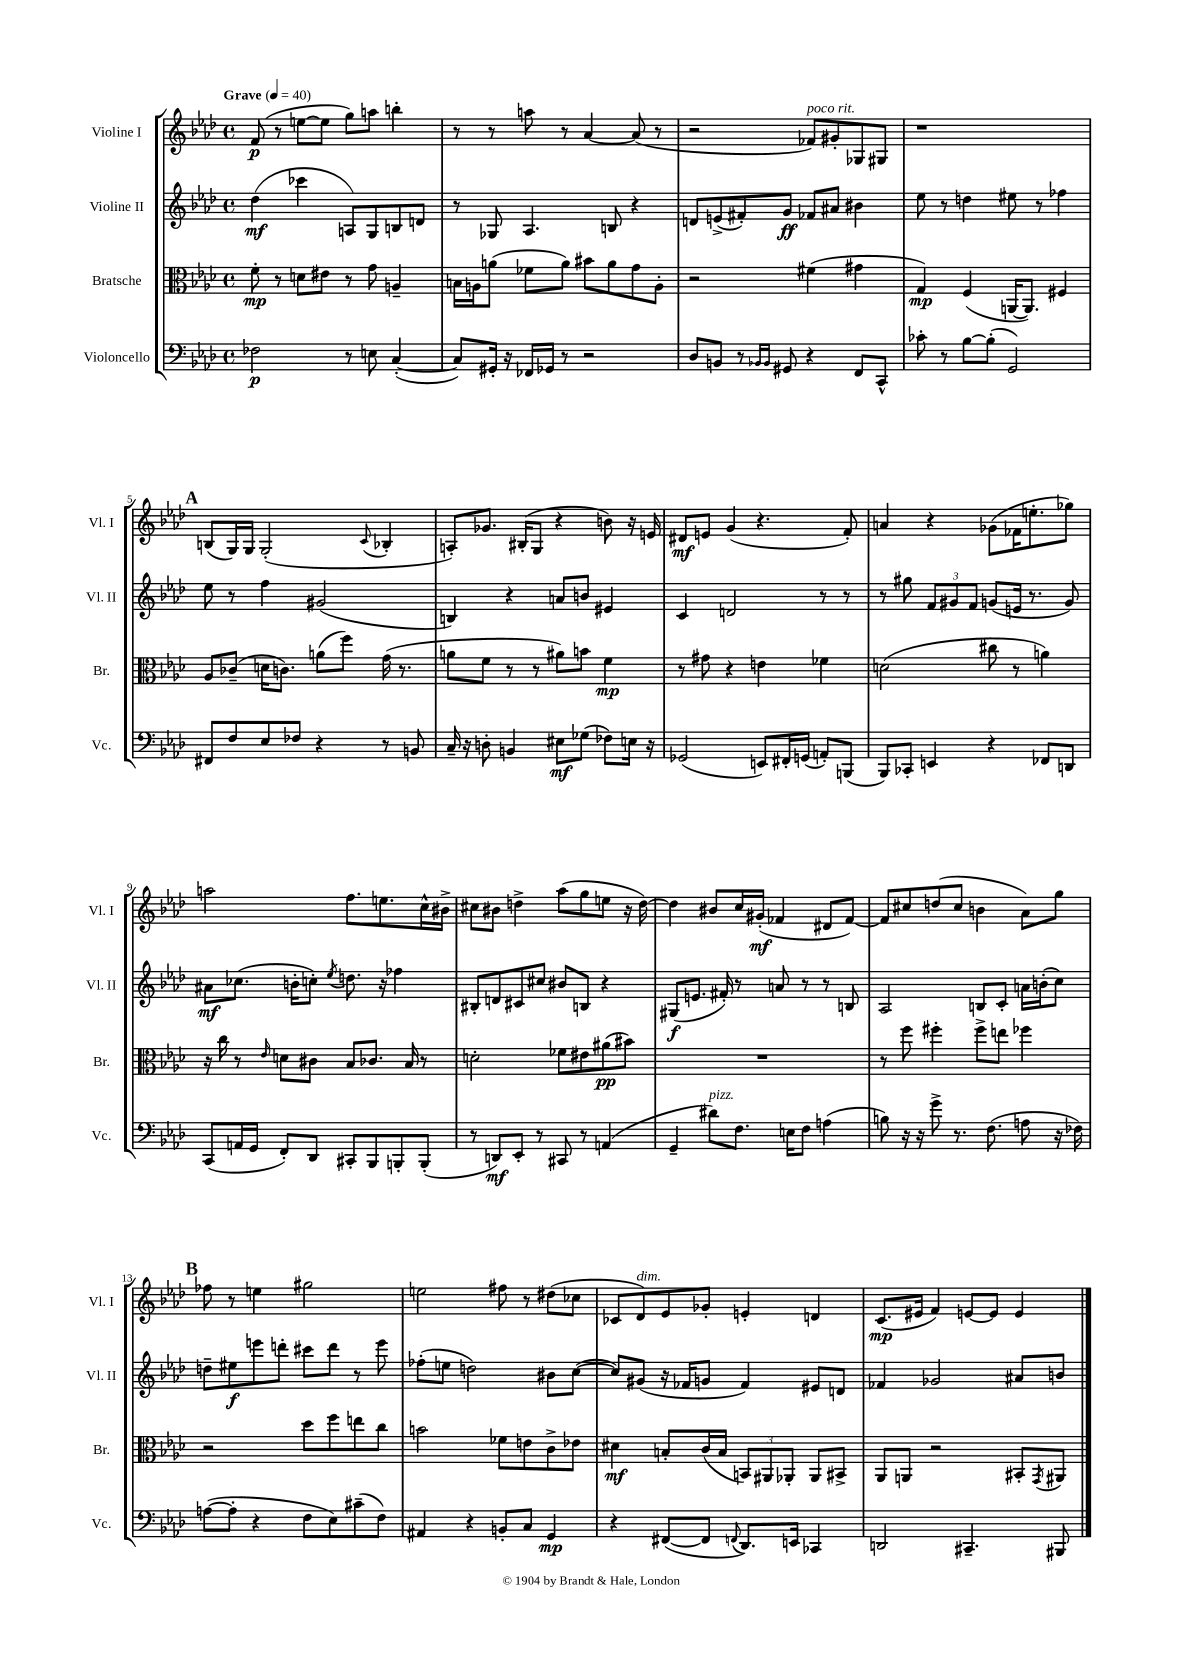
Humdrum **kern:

**kern	**kern	**kern	**kern
*staff4	*staff3	*staff2	*staff1
*clefF4	*clefC3	*clefG2	*clefG2
*k[b-e-a-d-]	*k[b-e-a-d-]	*k[b-e-a-d-]	*k[b-e-a-d-]
*M4/4	*M4/4	*M4/4	*M4/4
*met(c)	*met(c)	*met(c)	*met(c)
*MM40	*MM40	*MM40	*MM40
2F-	8f'	(4dd-	(8f
.	8r	.	8r
.	8d	4ccc-	[8ee
.	8e#	.	8ee]
8r	8r	8A)	8gg)
8E	8g	8G	8aa
([4C'	4A~	8B	4bb'
.	.	8d	.
=	=	=	=
8C])	16B	8r	8r
.	16A	.	.
16GG#'	(8a	8G-	8r
16r	.	.	.
16FF-	8f-	4.A-	8aa
16GG-	.	.	.
8r	8a)	.	8r
2r	8b#	.	[4a-
.	8a	8B	.
.	8g	4r	(8a-]
.	8A'	.	8r
=	=	=	=
8D-	2r	8d	2r
8BB	.	(8e^	.
8r	.	8f#')	.
16qqBB-	.	.	.
16qqBB-	.	.	.
8GG#	.	8g	.
4r	(4f#	8f-	8f-)
.	.	8a#	8g#'
8FF	4g#	4b#	8G-
8CC^^	.	.	8G#
=	=	=	=
8c-'	4G)	8ee-	1r
8r	.	8r	.
[8B-	(4F	4dd	.
(8B-']	.	.	.
2GG)	[16AA	8ee#	.
.	8.AA])	.	.
.	.	8r	.
.	4F#	4ff-	.
=	=	=	=
8FF#	8A-	8ee-	(8B
8F	(8c-~	8r	16G)
.	.	.	16G
8E-	16d	4ff	(2G'
.	8.c)	.	.
8F-	.	.	.
4r	(8a	(2g#	.
.	8ff)	.	.
.	.	.	8qqc
8r	(16g	.	4B-'
.	8.r	.	.
8BB	.	.	.
=	=	=	=
16C~	8a	4B)	8A')
16r	.	.	.
8D'	8f	.	8.g-
4BB	8r	4r	.
.	.	.	(16B#'
.	8r	.	8G
8E#	8a#)	8a	4r
(8G-	8b	8b	.
8F-)	4f	4e#	8b)
16E	.	.	16r
16r	.	.	16e
=	=	=	=
(2GG-	8r	4c	8d#
.	8g#	.	8e
.	4r	2d	(4g
8EE)	4e	.	4.r
16FF#'	.	.	.
(16GG	.	.	.
8AA')	4f-	8r	.
(8BBB	.	8r	8f')
=	=	=	=
8BBB-)	(2d	8r	4a
8CC-'	.	8gg#	.
4EE	.	12f	4r
.	.	12g#	.
.	.	12f	.
4r	8cc#	(8g	(8g-
.	8r	16e	16f-
.	.	8.r	8.ee'
8FF-	4a)	.	.
8DD	.	8g)	8gg-)
=	=	=	=
(8CC	16r	8a#	2aa
.	16cc	.	.
16AA	8r	(8.cc-	.
16GG	.	.	.
.	16qqe-	.	.
8FF')	8d	.	.
.	.	16b'	.
8DD-	8c#	8cc')	.
.	.	8qee-	.
8CC#'	8B-	8.dd	8.ff
8BBB-	8.c-	.	.
.	.	16r	8.ee
8BBB'	.	4ff-	.
.	16B-	.	.
(8BBB'	8r	.	16cc^^
.	.	.	16b#^
=	=	=	=
8r	2d'	8B#'	8cc#
8DD)	.	8d	8b#
8EE-'	.	8c#	4dd^
8r	.	8cc#	.
8CC#	8f-	8b#	(8aa-
8r	8e#	8B	8gg
(4AA	(8a#	4r	8ee
.	8b#)	.	16r
.	.	.	[16dd)
=	=	=	=
4GG~	1r	(8G#	4dd]
.	.	8.e	.
8d#)	.	.	8b#
.	.	16f#')	.
8.F	.	8r	16cc
.	.	.	(16g#'
.	.	8a	4f-
16E	.	.	.
8F	.	8r	.
(4A	.	8r	8d#
.	.	8B	[8f-)
=	=	=	=
8B)	8r	2A-	8f-]
16r	8ff	.	8cc#
16r	.	.	.
8g^	4ff#'	.	(8dd
8.r	.	.	8cc#
.	8ff#^	8B	4b
(8.F	.	.	.
.	8ee	8c'	.
8A	4ff-	16a	8a-)
.	.	(16b'	.
16r	.	8cc)	8gg
16F-)	.	.	.
=	=	=	=
([8A	2r	8dd~	8ff-
8A']	.	8ee#	8r
4r	.	8eee	4ee
.	.	8ddd'	.
8F	8dd-	8ccc#	2gg#
8E-)	8ff	8ddd	.
(8c#~	8ee	8r	.
8F)	8cc	8eee	.
=	=	=	=
4AA#	2b	(8ff-'	2ee
.	.	8ee	.
4r	.	2dd)	.
8BB'	8f-	.	8ff#
8C	8e	.	8r
4GG	8c^	8b#	(8dd#
.	8e-	([8cc	8cc-
=	=	=	=
4r	4d#	8cc])	8c-
.	.	(8g#	8d-)
([8FF#	8B'	16r	8e-
.	.	16f-	.
8FF#]	(16c	8g	8g-'
.	16B	.	.
8qqFF	.	.	.
8.DD-)	12BB)	4f-)	4e'
.	12AA#	.	.
.	12AA-'	.	.
16EE	.	.	.
4CC-	8AA-	8e#	4d
.	8BB#^	8d	.
=	=	=	=
2DD	8AA-	4f-	(8.c
.	8AA	.	.
.	.	.	16e#
.	2r	2g-	4f)
4.CC#~	.	.	[8e
.	.	.	8e]
.	8BB#'	8a#	4e
.	8qGG	.	.
8BBB#	8AA#	8b	.
==	==	==	==
*-	*-	*-	*-
